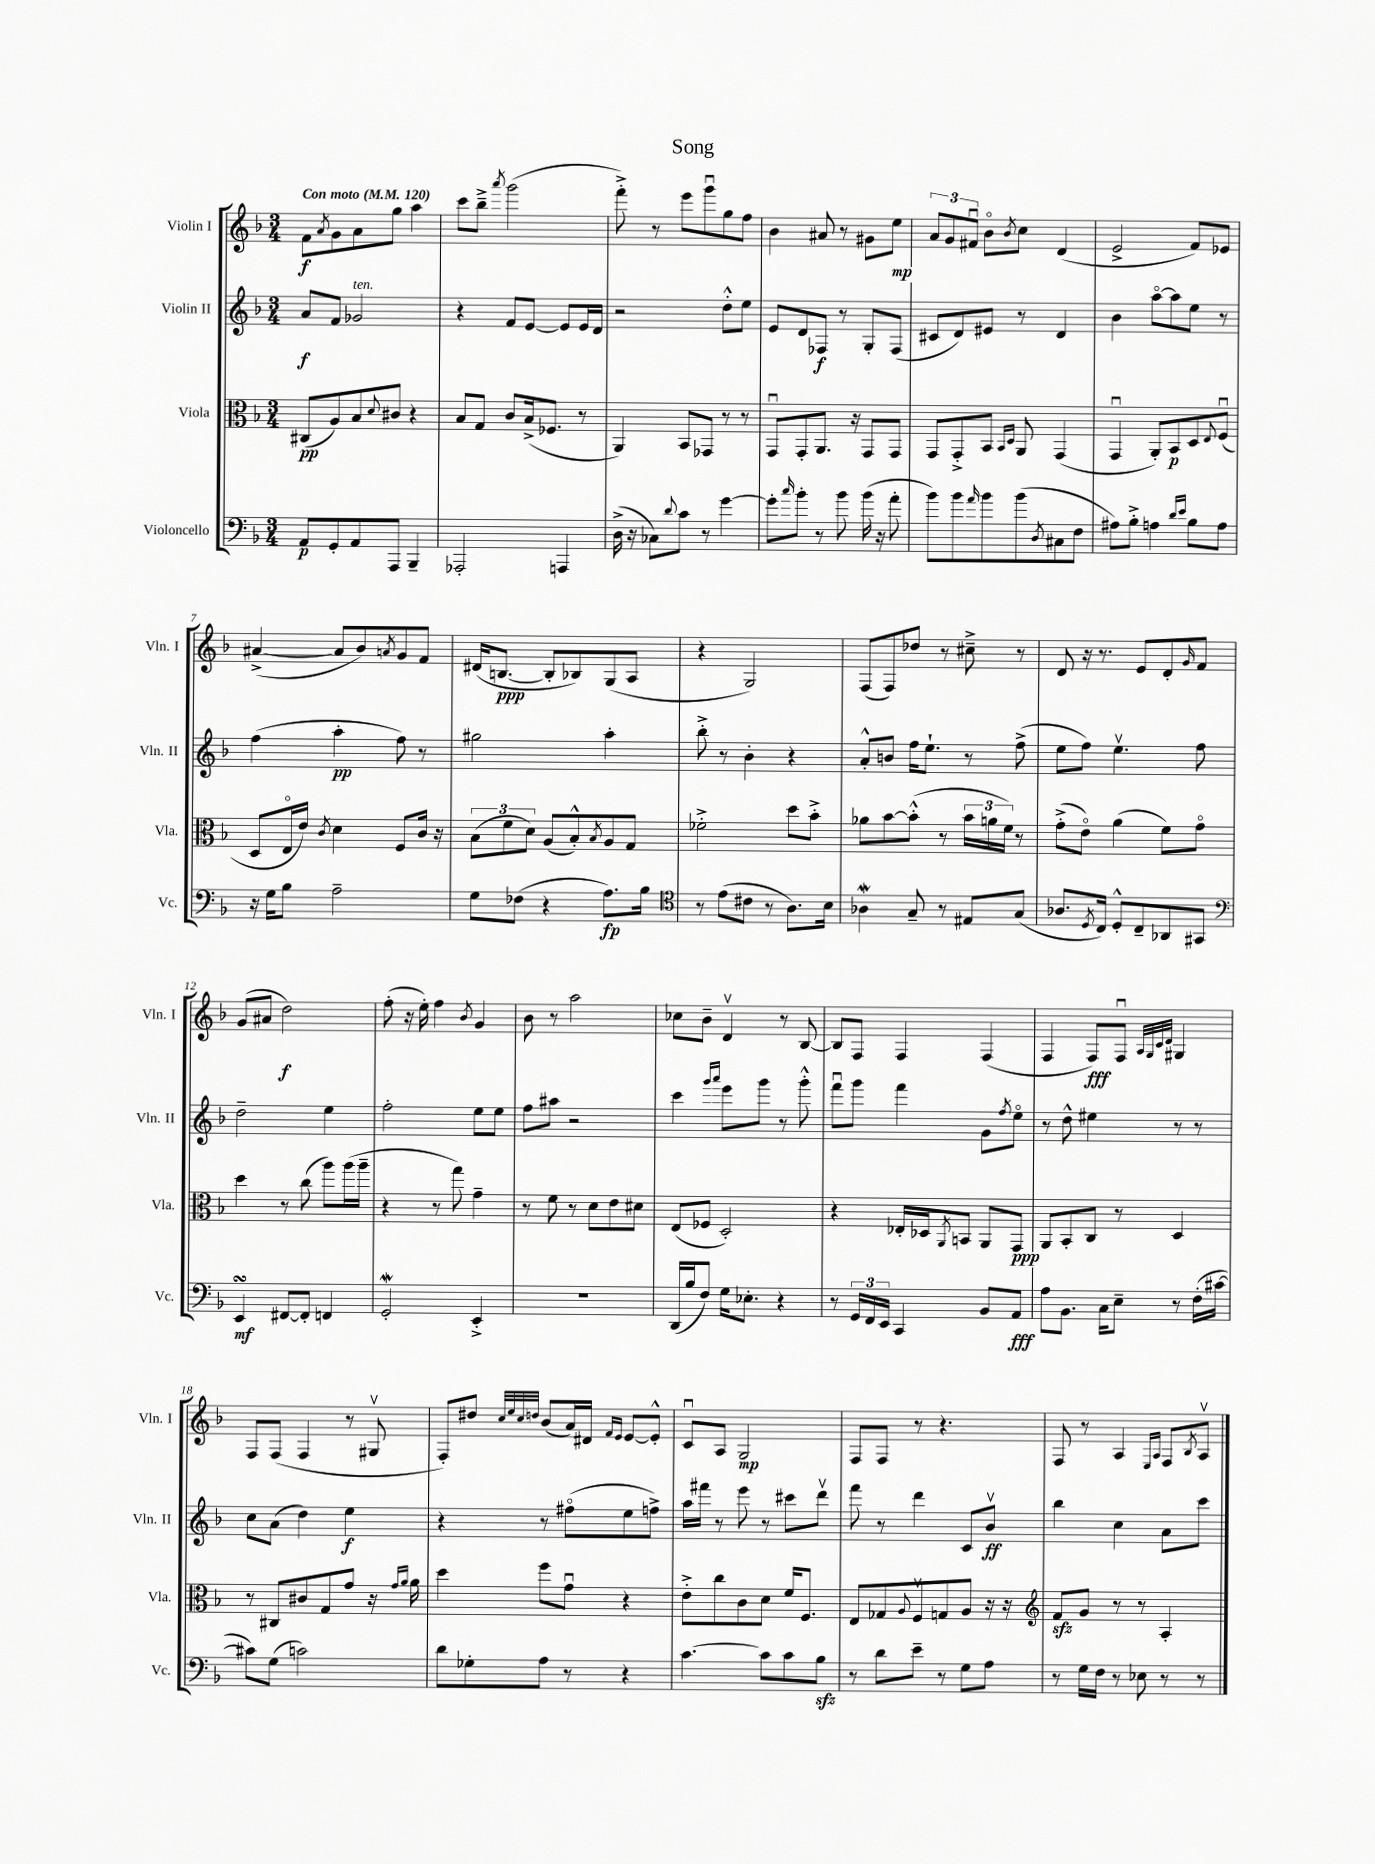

**kern	**dynam	**kern	**dynam	**kern	**dynam	**kern	**dynam
*part4	*part4	*part3	*part3	*part2	*part2	*part1	*part1
*staff4	*staff4	*staff3	*staff3	*staff2	*staff2	*staff1	*staff1
*I"Violoncello	*	*I"Viola	*	*I"Violin II	*	*I"Violin I	*
*I'Vc.	*	*I'Vla.	*	*I'Vln. II	*	*I'Vln. I	*
*clefF4	*	*clefC3	*	*clefG2	*	*clefG2	*
*k[b-]	*	*k[b-]	*	*k[b-]	*	*k[b-]	*
*M3/4	*	*M3/4	*	*M3/4	*	*M3/4	*
*MM120	*	*MM120	*	*MM120	*	*MM120	*
=1	=1	=1	=1	=1	=1	=1	=1
!	!	!	!	!	!	!LO:TX:a:B:t=Con moto	!
8AA/L	p	(8C#X/L	pp	8a/L	f	8f\L	f
.	.	.	.	.	.	8qa/	.
8GG'/	.	8A/)	.	8f/J	.	8g\	.
!	!	!	!	!LO:TX:a:i:t=ten.	!	!	!
8AA/	.	8B-/	.	2g-X/	.	8a\	.
.	.	8qqd/	.	.	.	.	.
8AAA/J	.	8c#X/J	.	.	.	8gg\J	.
4BBB-~/	.	4r	.	.	.	4aa\	.
=2	=2	=2	=2	=2	=2	=2	=2
2AAA-X'/	.	8B-/L	.	4r	.	8ccc\L	.
.	.	8G/J	.	.	.	8bb-~^\J	.
.	.	.	.	.	.	8qaaa/	.
.	.	8c/L	.	8f/L	.	(2ggg\	.
.	.	(16B-^/k	.	[8e/J	.	.	.
.	.	8.F-X/J	.	.	.	.	.
4AAAn/	.	.	.	8e/L]	.	.	.
.	.	8r	.	16e/L	.	.	.
.	.	.	.	16d/JJ	.	.	.
=3	=3	=3	=3	=3	=3	=3	=3
(16D^\	.	4AA/)	.	2r	.	8fff'^\)	.
16r	.	.	.	.	.	.	.
8C-X\L)	.	.	.	.	.	8r	.
8qqd/	.	.	.	.	.	.	.
8c\J	.	8BB-/L	.	.	.	8eee\L	.
8r	.	8GG-X/J	.	.	.	8gggu\	.
[4g\	.	8r	.	8dd'^^\L	.	8gg\	.
.	.	8r	.	8ee\J	.	8ff\J	.
=4	=4	=4	=4	=4	=4	=4	=4
8g'\L]	.	8GGu/L	.	8e/L	.	4b-\	.
16qqcc/	.	.	.	.	.	.	.
8b-'\J	.	8GG'/	.	8d/	.	.	.
8r	.	8.AA/J	.	8F-X/J	f	8a#X/	.
8b-\	.	.	.	8r	.	8r	.
.	.	16r	.	.	.	.	.
(16b-\	.	8GG/L	.	8G'/L	.	8g#X\L	.
16r	.	.	.	.	.	.	.
8a'\	.	8GG/J	.	(8F-/J	.	8ee\J	mp
=5	=5	=5	=5	=5	=5	=5	=5
8b-\L)	.	8GG/L	.	8c#X/L	.	12a/L	.
.	.	.	.	.	.	12g/	.
8b-\	.	8GG'^/	.	8d/)	.	.	.
.	.	.	.	.	.	12f#Xu/J	.
16qqa/	.	.	.	.	.	.	.
8b-\	.	8BB-/J	.	8e#X/J	.	8b-\L	.
.	.	16qqBB-/LL	.	.	.	.	.
.	.	16qqD/JJ	.	.	.	8qb-/	.
(8b-\	.	8AA/	.	8r	.	8cc\J	.
8qD/	.	.	.	.	.	.	.
8C#X\	.	(4GG/	.	4d/	.	(4d/	.
8F\J	.	.	.	.	.	.	.
=6	=6	=6	=6	=6	=6	=6	=6
8A#X\L)	.	4GGu/	.	4b-\	.	2e^/	.
8B-'^\J	.	.	.	.	.	.	.
4An\	.	8AA'/L)	.	[8aa\L	.	.	.
.	.	8BB-/	p	8aa\]	.	.	.
16qqd/LL	.	.	.	.	.	.	.
16qqe/JJ	.	.	.	.	.	.	.
8B-\L	.	8D/	.	8ee\J	.	8f/L)	.
.	.	8qqE/	.	.	.	.	.
8A\J	.	(8Fu/J	.	8r	.	8e-X/J	.
!!LO:LB:g=z
=7	=7	=7	=7	=7	=7	=7	=7
16r	.	8D/L	.	(4ff\	.	([4a#X^/	.
16G\KL	.	.	.	.	.	.	.
8B-\J	.	16E/L	.	.	.	.	.
.	.	16e/JJ)	.	.	.	.	.
.	.	8qc/	.	.	.	.	.
2A~\	.	4d\	.	4aa'\	pp	8a#/L]	.
.	.	.	.	.	.	8b-/)	.
.	.	.	.	.	.	8qan/	.
.	.	8F/L	.	8ff\)	.	8g/	.
.	.	16c/Jk	.	8r	.	8f/J	.
.	.	16r	.	.	.	.	.
=8	=8	=8	=8	=8	=8	=8	=8
8G\L	.	(12B-\L	.	2gg#X\	.	(16d#X/KL	.
.	.	.	.	.	.	[8.Bn/J	ppp
.	.	12f\	.	.	.	.	.
(8F-X\J	.	.	.	.	.	.	.
.	.	12d\J)	.	.	.	.	.
4r	.	(8A/L	.	.	.	8B'/L]	.
.	.	8B-'^^/)	.	.	.	8B-X/)	.
.	.	8qB-/	.	.	.	.	.
8.A\L)	fp	8A/	.	4aa'\	.	(8G/	.
.	.	8G/J	.	.	.	8A/J	.
16B-\Jk	.	.	.	.	.	.	.
=9	=9	=9	=9	=9	=9	=9	=9
*clefC4	*	*	*	*	*	*	*
8r	.	2f-X'^\	.	8bb-'^\	.	4r	.
(8e\L	.	.	.	8r	.	.	.
8c#X\J	.	.	.	4b-'\	.	2G/)	.
8r	.	.	.	.	.	.	.
8.A\L)	.	8dd\L	.	4r	.	.	.
.	.	8b-'^\J	.	.	.	.	.
16B-\Jk	.	.	.	.	.	.	.
=10	=10	=10	=10	=10	=10	=10	=10
4A-Xw\	.	8a-X\L	.	8a'^^/L	.	(8F/L	.
.	.	[8b-\	.	8bn/J	.	8F/)	.
8G~/	.	(8b-'^^\J]	.	16ff\KL	.	8dd-X/J	.
.	.	.	.	8.ee`\J	.	.	.
8r	.	8r	.	.	.	8r	.
8E#X/L	.	24b-\LL	.	8r	.	8cc#X~^\	.
.	.	24an\	.	.	.	.	.
.	.	24f\JJ)	.	.	.	.	.
(8G/J	.	8r	.	(8ff^\	.	8r	.
=11	=11	=11	=11	=11	=11	=11	=11
8.A-X/L	.	(8g'^\L	.	8ee\L	.	8d/	.
.	.	8e\J)	.	8ff\J)	.	16r	.
8qD/	.	.	.	.	.	.	.
16C/Jk)	.	.	.	.	.	8.r	.
8D'^^/L	.	(4a\	.	4.eev\	.	.	.
8C~/	.	.	.	.	.	8e/L	.
8AA-X/	.	8f\L)	.	.	.	8d'/	.
.	.	.	.	.	.	16qqg/	.
8GG#X/J	.	8g\J	.	8ff\	.	8f/J	.
!!LO:LB:g=z
=12	=12	=12	=12	=12	=12	=12	=12
*clefF4	*	*	*	*	*	*	*
4EEsSsS/	mf	4dd\	.	2dd~\	.	(8g/L	.
.	.	.	.	.	.	8a#X/J	.
[8FF#X/L	.	8r	.	.	.	2dd\)	f
8FF#'/J]	.	(8cc\	.	.	.	.	.
4FFn/	.	8aa\L)	.	4ee\	.	.	.
.	.	(16aa\L	.	.	.	.	.
.	.	16aa~\JJ	.	.	.	.	.
=13	=13	=13	=13	=13	=13	=13	=13
2GGW'/	.	4r	.	2ff'\	.	(8ff'\	.
.	.	.	.	.	.	16r	.
.	.	.	.	.	.	16ee'\)	.
.	.	8r	.	.	.	4ff\	.
.	.	8gg\)	.	.	.	.	.
.	.	.	.	.	.	8qb-/	.
4EE'^/	.	4g~\	.	8ee\L	.	4g/	.
.	.	.	.	8ee\J	.	.	.
=14	=14	=14	=14	=14	=14	=14	=14
2.r	.	8r	.	8ff\L	.	8b-\	.
.	.	8f\	.	8aa#X\J	.	8r	.
.	.	8r	.	2r	.	2aa\	.
.	.	8d\L	.	.	.	.	.
.	.	8e\	.	.	.	.	.
.	.	8d#X\J	.	.	.	.	.
=15	=15	=15	=15	=15	=15	=15	=15
(16DD/LL	.	(8E/L	.	4ccc\	.	8cc-X\L	.
16B-/J	.	.	.	.	.	.	.
8F/J)	.	8F-X/J	.	.	.	8b-~\J	.
.	.	.	.	16qqggg/LL	.	.	.
.	.	.	.	16qqaaa/JJ	.	.	.
16G\KL	.	2D'/)	.	8eee\L	.	4dv/	.
8.E-X'\J	.	.	.	.	.	.	.
.	.	.	.	8ggg\J	.	.	.
4r	.	.	.	8r	.	8r	.
.	.	.	.	8ggg'^^\	.	[8B-/	.
=16	=16	=16	=16	=16	=16	=16	=16
8r	.	4r	.	8fffu\L	.	8B-/L]	.
24GG/LL	.	.	.	8ggg\J	.	8F/J	.
24FF/	.	.	.	.	.	.	.
24EE/JJ	.	.	.	.	.	.	.
4CC/	.	16E-X'/LL	.	4fff\	.	4F/	.
.	.	16D-X/J	.	.	.	.	.
.	.	8qAA/	.	.	.	.	.
.	.	8BBn/J	.	.	.	.	.
8BB-/L	.	8AA/L	.	8g\L	.	(4F/	.
.	.	.	.	8qff/	.	.	.
8AA/J	fff	8GG/J	ppp	8ee\J	.	.	.
=17	=17	=17	=17	=17	=17	=17	=17
8A\L	.	8AA/L	.	8r	.	4F/	.
8.BB-\J	.	8BB-'/	.	8dd^^\	.	.	.
.	.	8C/J	.	4ee#X\	.	8F/L)	fff
16C\KL	.	.	.	.	.	.	.
8E~\J	.	8r	.	.	.	8Fu/J	.
.	.	.	.	.	.	32qqA/LLL	.
.	.	.	.	.	.	32qqG/	.
.	.	.	.	.	.	32qqc/	.
.	.	.	.	.	.	32qqd/JJJ	.
8r	.	4D/	.	8r	.	4G#X/	.
(16F'\LL	.	.	.	8r	.	.	.
[16c#X\JJ	.	.	.	.	.	.	.
!!LO:LB:g=z
=18	=18	=18	=18	=18	=18	=18	=18
8c#X\L])	.	8r	.	8cc\L	.	8F/L	.
(8G\J	.	8C#X/L	.	(8a\J	.	(8F/J	.
2cn\)	.	8c#X/	.	4dd\)	.	4F/	.
.	.	8G/	.	.	.	.	.
.	.	8g/J	.	4ee\	f	8r	.
.	.	16r	.	.	.	8G#Xv/	.
.	.	16qqg/LL	.	.	.	.	.
.	.	16qqa/JJ	.	.	.	.	.
.	.	16a\	.	.	.	.	.
=19	=19	=19	=19	=19	=19	=19	=19
8d\L	.	4dd\	.	4r	.	8F'/L)	.
8G-X'\	.	.	.	.	.	8dd#X/J	.
.	.	.	.	.	.	32qqcc/LLL	.
.	.	.	.	.	.	32qqee/	.
.	.	.	.	.	.	32qqcc/	.
.	.	.	.	.	.	32qqddn/JJJ	.
8A\J	.	8ff\L	.	8r	.	(8b-/L	.
8r	.	8gu\J	.	(8ff#X\L	.	16a/L)	.
.	.	.	.	.	.	16d#X/JJ	.
.	.	.	.	.	.	16qqf/LL	.
.	.	.	.	.	.	16qqe/JJ	.
4r	.	4r	.	8ee\	.	[8e/L	.
.	.	.	.	8ffn^\J)	.	8e'^^/J]	.
=20	=20	=20	=20	=20	=20	=20	=20
[4.c\	.	8e'^\L	.	16aa\LL	.	8cu/L	.
.	.	.	.	16fff#X\JJ	.	.	.
.	.	8cc\	.	8r	.	8A/J	.
.	.	8c\	.	8eee\	.	2G/	mp
8c\L]	.	8d\J	.	8r	.	.	.
8c\	.	16f/KL	.	8ccc#X\L	.	.	.
.	.	8.F/J	.	.	.	.	.
8B-zz\J	.	.	.	8dddv\J	.	.	.
=21	=21	=21	=21	=21	=21	=21	=21
8r	.	8E/L	.	8fff\	.	8F/L	.
8d\L	.	8G-X/	.	8r	.	8F/J	.
.	.	8qqA/	.	.	.	.	.
8e~\J	.	8Fv/	.	4ddd\	.	8r	.
8r	.	8Gn/	.	.	.	4.r	.
8G\L	.	8A/J	.	8c/L	.	.	.
8A\J	.	16r	.	8b-v/J	ff	.	.
.	.	16r	.	.	.	.	.
=22	=22	=22	=22	=22	=22	=22	=22
*	*	*clefG2	*	*	*	*	*
8r	.	8fzz/L	.	4bb-\	.	8F/	.
16G\LL	.	8g/J	.	.	.	8r	.
16F\JJ	.	.	.	.	.	.	.
8r	.	8r	.	4cc\	.	4A/	.
8E-X\	.	8r	.	.	.	.	.
.	.	.	.	.	.	16qqE/LL	.
.	.	.	.	.	.	16qqA/JJ	.
8r	.	4A'/	.	8a\L	.	8F/L	.
.	.	.	.	.	.	8qB-/	.
8r	.	.	.	8ccc\J	.	8Av/J	.
==	==	==	==	==	==	==	==
*-	*-	*-	*-	*-	*-	*-	*-
